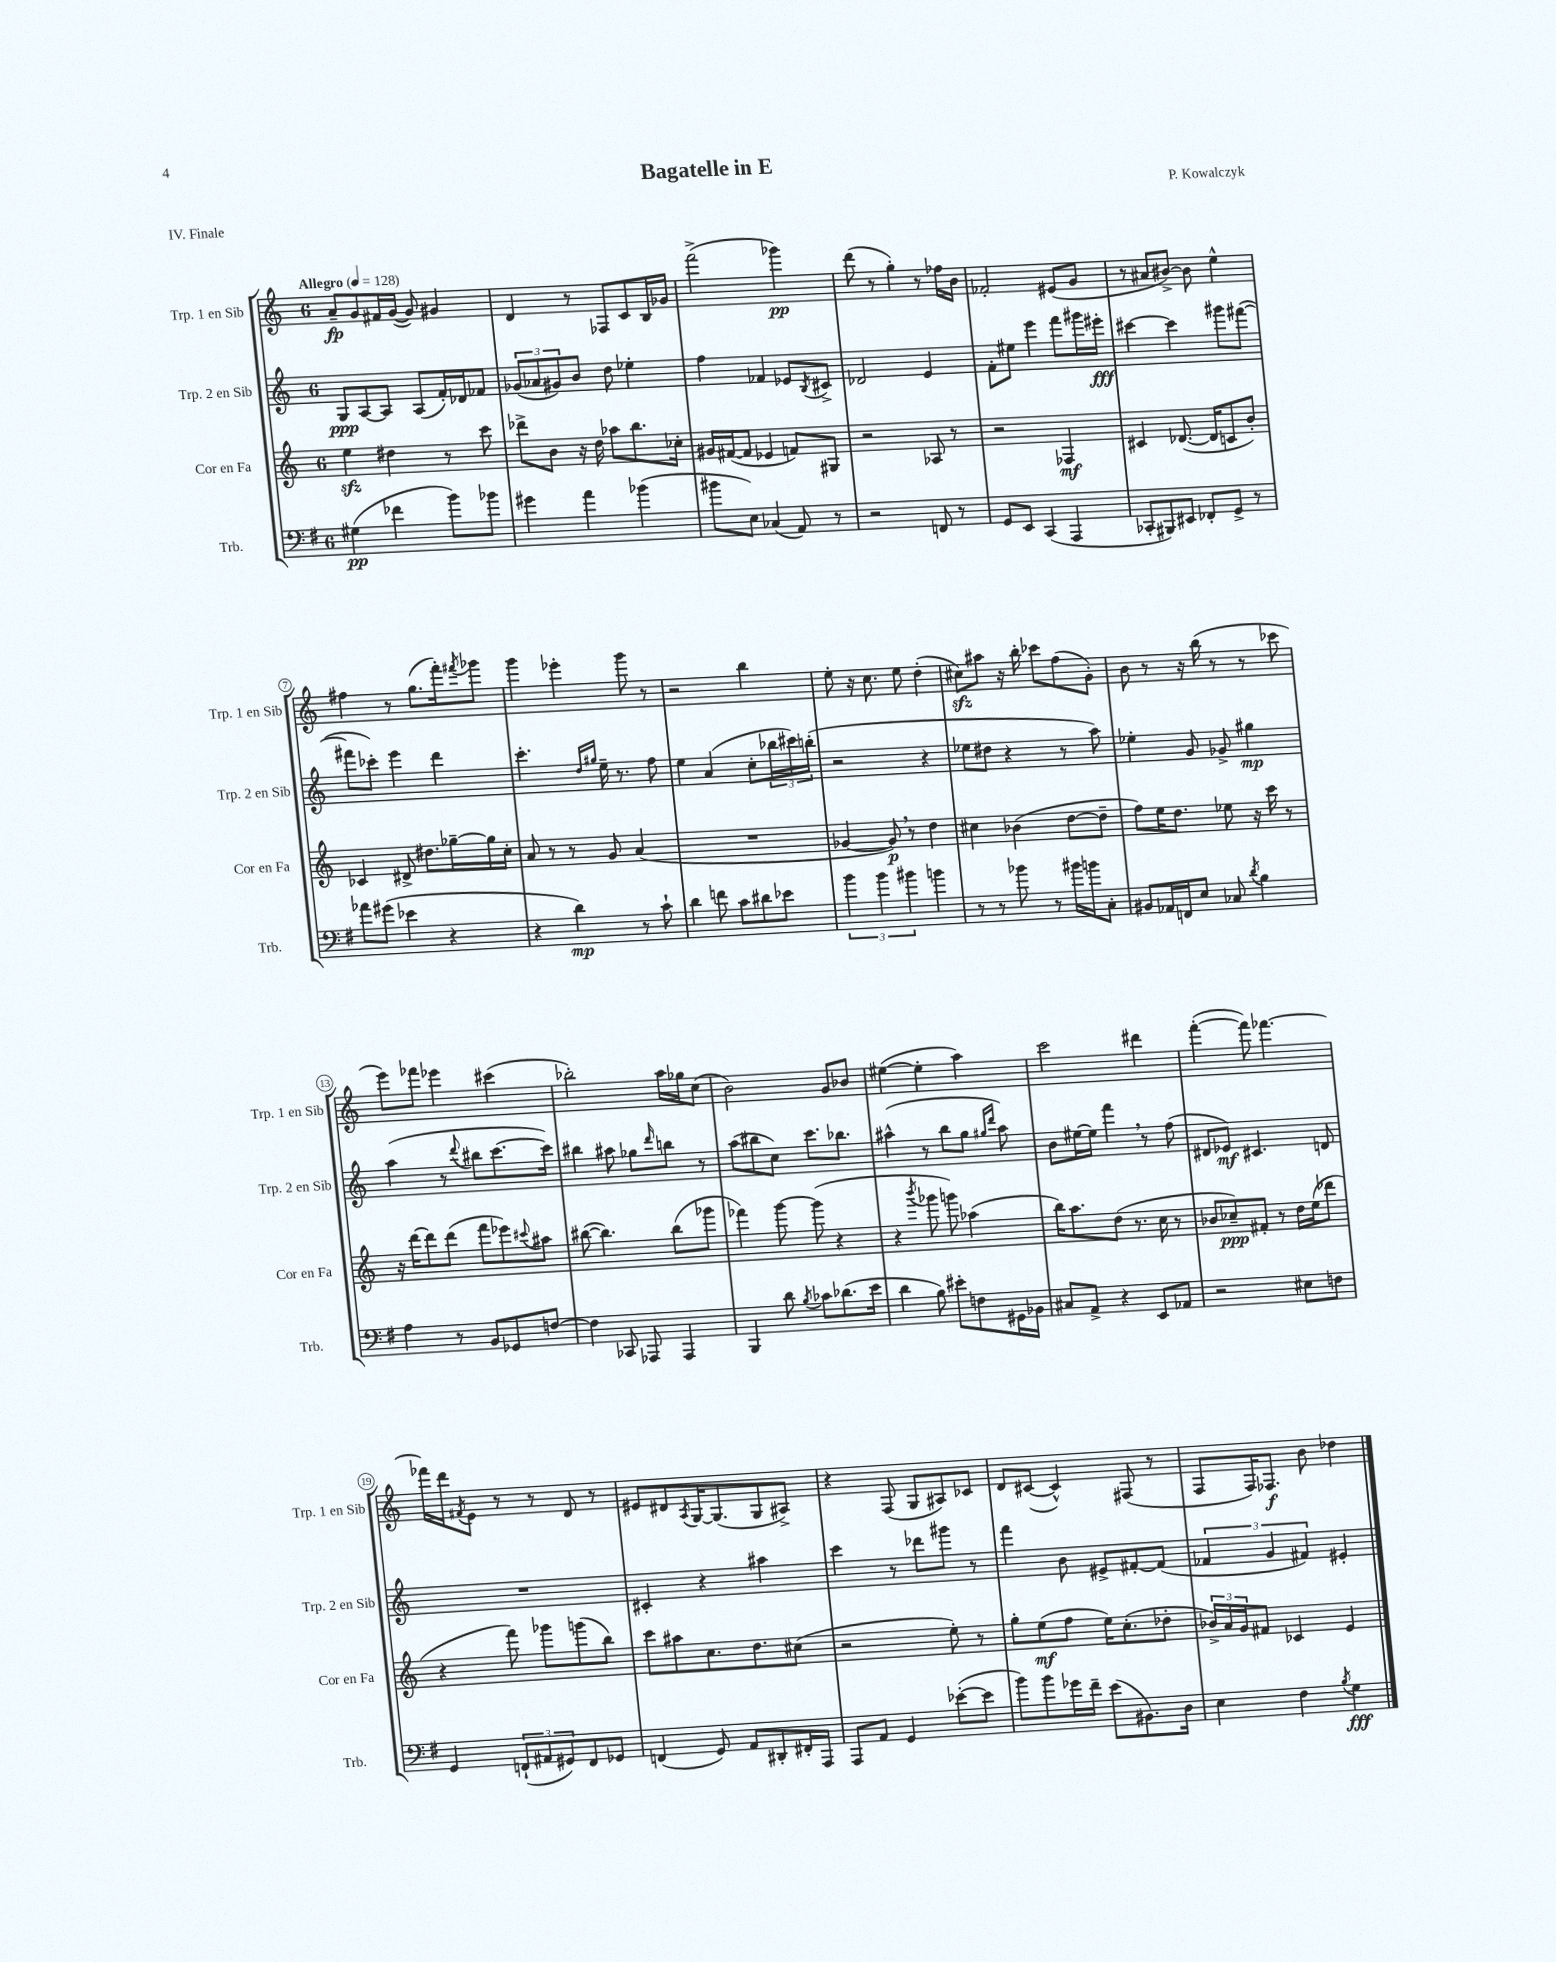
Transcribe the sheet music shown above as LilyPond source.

\header { title = "Bagatelle in E" composer = "P. Kowalczyk" piece = "IV. Finale" }
<<
\new StaffGroup <<
\new Staff = "s0" \with { instrumentName = "Trp. 1 en Sib" shortInstrumentName = "Trp. 1 en Sib" } {
    \clef treble \key c \major \once \override Staff.TimeSignature.style = #'single-digit \time 6/8 \tempo "Allegro" 4 = 128
    a'8--\fp g'8 fis'16 g'16~( g'8) gis'4 |
    d'4 r8 fes8 c'8 b16 ges'16 |
    f'''2->( ges'''4\pp) |
    d'''8( r8 g''4-.) r8 fes''16 b'16 |
    fes'2-. eis'8( g'8 |
    r8 ais'8 bis'8~->) bis'8 e''4-^ |
    fis''4 r8 g''8.( f'''16-.) \acciaccatura { fis'''8 } ges'''8 |
    g'''4 ees'''4-. g'''8 r8 |
    r2 b''4 |
    e''8-. r16 c''8. e''8 d''4-.( |
    cis''8\sfz) ais''8 r16 b''16-. ces'''8 f''8( g'8-.) |
    b'8 r8 r16 b''16( r8 r8 ces'''8 |
    e'''8) fes'''8 ees'''4 cis'''4( |
    bes''2-.) a''16 ges''16 c''8( |
    b'2) g'8 bes'8 |
    eis''4~( eis''4-. a''4) |
    c'''2 dis'''4 |
    f'''4~-.( f'''8) fes'''4.~ |
    fes'''16 d'''16 \acciaccatura { fis'8 } e'8 r8 r8 d'8 r8 |
    eis'8 dis'8 \acciaccatura { a8 } g16~ g8.( g8 ais8->) |
    r4 f8( g8 ais8) ces'8 |
    d'8 cis'8~( cis'4-^) fis8( r8 |
    f8 f16) fes8.\f b'8 des''4 \bar "|." |
}
\new Staff = "s1" \with { instrumentName = "Trp. 2 en Sib" shortInstrumentName = "Trp. 2 en Sib" } {
    \clef treble \key c \major \once \override Staff.TimeSignature.style = #'single-digit \time 6/8
    g8\ppp a8~ a8 a8( f'16-.) des'16 fes'8 |
    \tuplet 3/2 { ges'8( aes'8 gis'8) } b'8 d''8 ees''4-. |
    f''4 fes'4 ees'8 \acciaccatura { b8 } cis'8-> |
    des'2 e'4 |
    f'8-. eis''8 e'''4 f'''8 gis'''16 eis'''16-.\fff |
    cis'''4~ cis'''4 gis'''8 fis'''8~( |
    fis'''8 ces'''8-.) e'''4 d'''4 |
    c'''4.-. \grace { d''16 gis''16 } e''16-- r8. f''8 |
    e''4 a'4( c''8-. \tuplet 3/2 { bes''16 cis'''16) b''16-.( } |
    r2 r4 |
    ees''8 dis''8 r4 r8 a''8) |
    ees''4-. g'8 ges'8-> gis''4\mp |
    a''4( r8 \appoggiatura { d'''8 } bis''8 c'''8.~ c'''16) |
    bis''4 ais''8 ges''8 \grace { d'''16 } b''8 r8 |
    a''8( bis''8 c''8) c'''8. bes''8. |
    ais''4-^( r8 b''8 g''8 \grace { gis''16 d'''16 } ais''8) |
    b'8 eis''16~ eis''16 f'''4 \breathe r8 f''8( |
    dis'8 ees'8\mf) cis'4. d'8 |
    R2. |
    cis'4-. r4 ais''4 |
    c'''4 r8 des'''8 gis'''8 r8 |
    f'''4 b'8 eis'8-> fis'8~-. fis'8( |
    \tuplet 3/2 { fes'4 g'4 fis'4) } eis'4-. \bar "|." |
}
\new Staff = "s2" \with { instrumentName = "Cor en Fa" shortInstrumentName = "Cor en Fa" } {
    \clef treble \key c \major \once \override Staff.TimeSignature.style = #'single-digit \time 6/8
    e''4\sfz dis''4 r8 c'''8 |
    des'''8-> b'8 r16 d''16 aes''8 b''8. ces''16-. |
    gis'16 fis'16~( fis'8 ees'4 f'8) gis8 |
    r2 aes8 r8 |
    r2 fes4\mf |
    cis'4 des'8.~( des'16 c'8 b'8-.) |
    ces'4 dis'8-> dis''8. ges''16~-- ges''16 c''16-. |
    a'8 r8 r8 g'8 a'4( |
    R2. |
    ges'4~ ges'8\p) \breathe r8 d''4 |
    cis''4 bes'4( d''8~ d''8-- |
    f''8) e''16 d''8. ees''8 r16 c'''16 r8 |
    r16 d'''16~ d'''8 d'''8( f'''8 ees'''8) \appoggiatura { cis'''8 } ais''8 |
    bis''8~( bis''4.) bis''8( ges'''8 |
    fes'''4) g'''8~ g'''8( r4 |
    r4 \acciaccatura { b'''8 } ges'''8 g'''8) aes''4( |
    b''16) a''8. d''8( r8. c''16 r8 |
    bes'8 ces''8--\ppp) fis'8-. r8 d''16 e''16( des'''8 |
    r4 f'''8) ges'''8 g'''8( b''8) |
    c'''8 ais''8 c''8. d''8. cis''8( |
    r2 e''8-.) r8 |
    g''8-. e''8\mf( f''8 e''16) c''8.-.( des''8-. |
    \tuplet 3/2 { bes'16->) a'16 g'16 } fis'8 ces'4 e'4 \bar "|." |
}
\new Staff = "s3" \with { instrumentName = "Trb." shortInstrumentName = "Trb." } {
    \clef bass \key g \major \once \override Staff.TimeSignature.style = #'single-digit \time 6/8
    gis4\pp( fes'4 b'8) bes'8 |
    gis'4 a'4 bes'4( |
    bis'8 e8) ces4( a,8) r8 |
    r2 f,8 r8 |
    g,8 e,8 c,4( a,,4 |
    ces,8-. bis,,8) eis,8 fes,8-. g,8-> r8 |
    aes'8 gis'8( ees'4 r4 |
    r4 d'4\mp) r8 c'8-! |
    d'4 f'8 c'8 dis'8 ees'8 |
    \tuplet 3/2 { b'4 b'4 bis'4 } b'4 |
    r8 r8 bes'8 r8 bis'16 b'16 c8-. |
    bis,8 aes,16 f,16 e8 ces8 \acciaccatura { d'8 } b4 |
    a4 r8 b,8 ges,8 f8~ |
    f4 ces,8 aes,,8 aes,,4 |
    b,,4 d'8 \acciaccatura { b8 } ces'8 des'8.( e'16 |
    d'4 b8) eis'8-. f8 gis,16 bes,16 |
    cis8 a,8-> r4 e,8 aes,8 |
    r2 eis8 f8 |
    g,4 \tuplet 3/2 { f,8-!( ais,8 gis,8) } f,8 ges,8 |
    f,4( g,8) a,8 dis,8-. fis,16-. a,,16 |
    a,,8 a,8 g,4 ees'8~-.( ees'8 |
    b'8) b'8 ges'16 fis'16-- e'8( bis,8.) d16 |
    e4 fis4 \acciaccatura { b8 } g4\fff \bar "|." |
}
>>
>>
\layout { \context { \Score \override BarNumber.stencil = #(make-stencil-circler 0.1 0.3 ly:text-interface::print) } }
